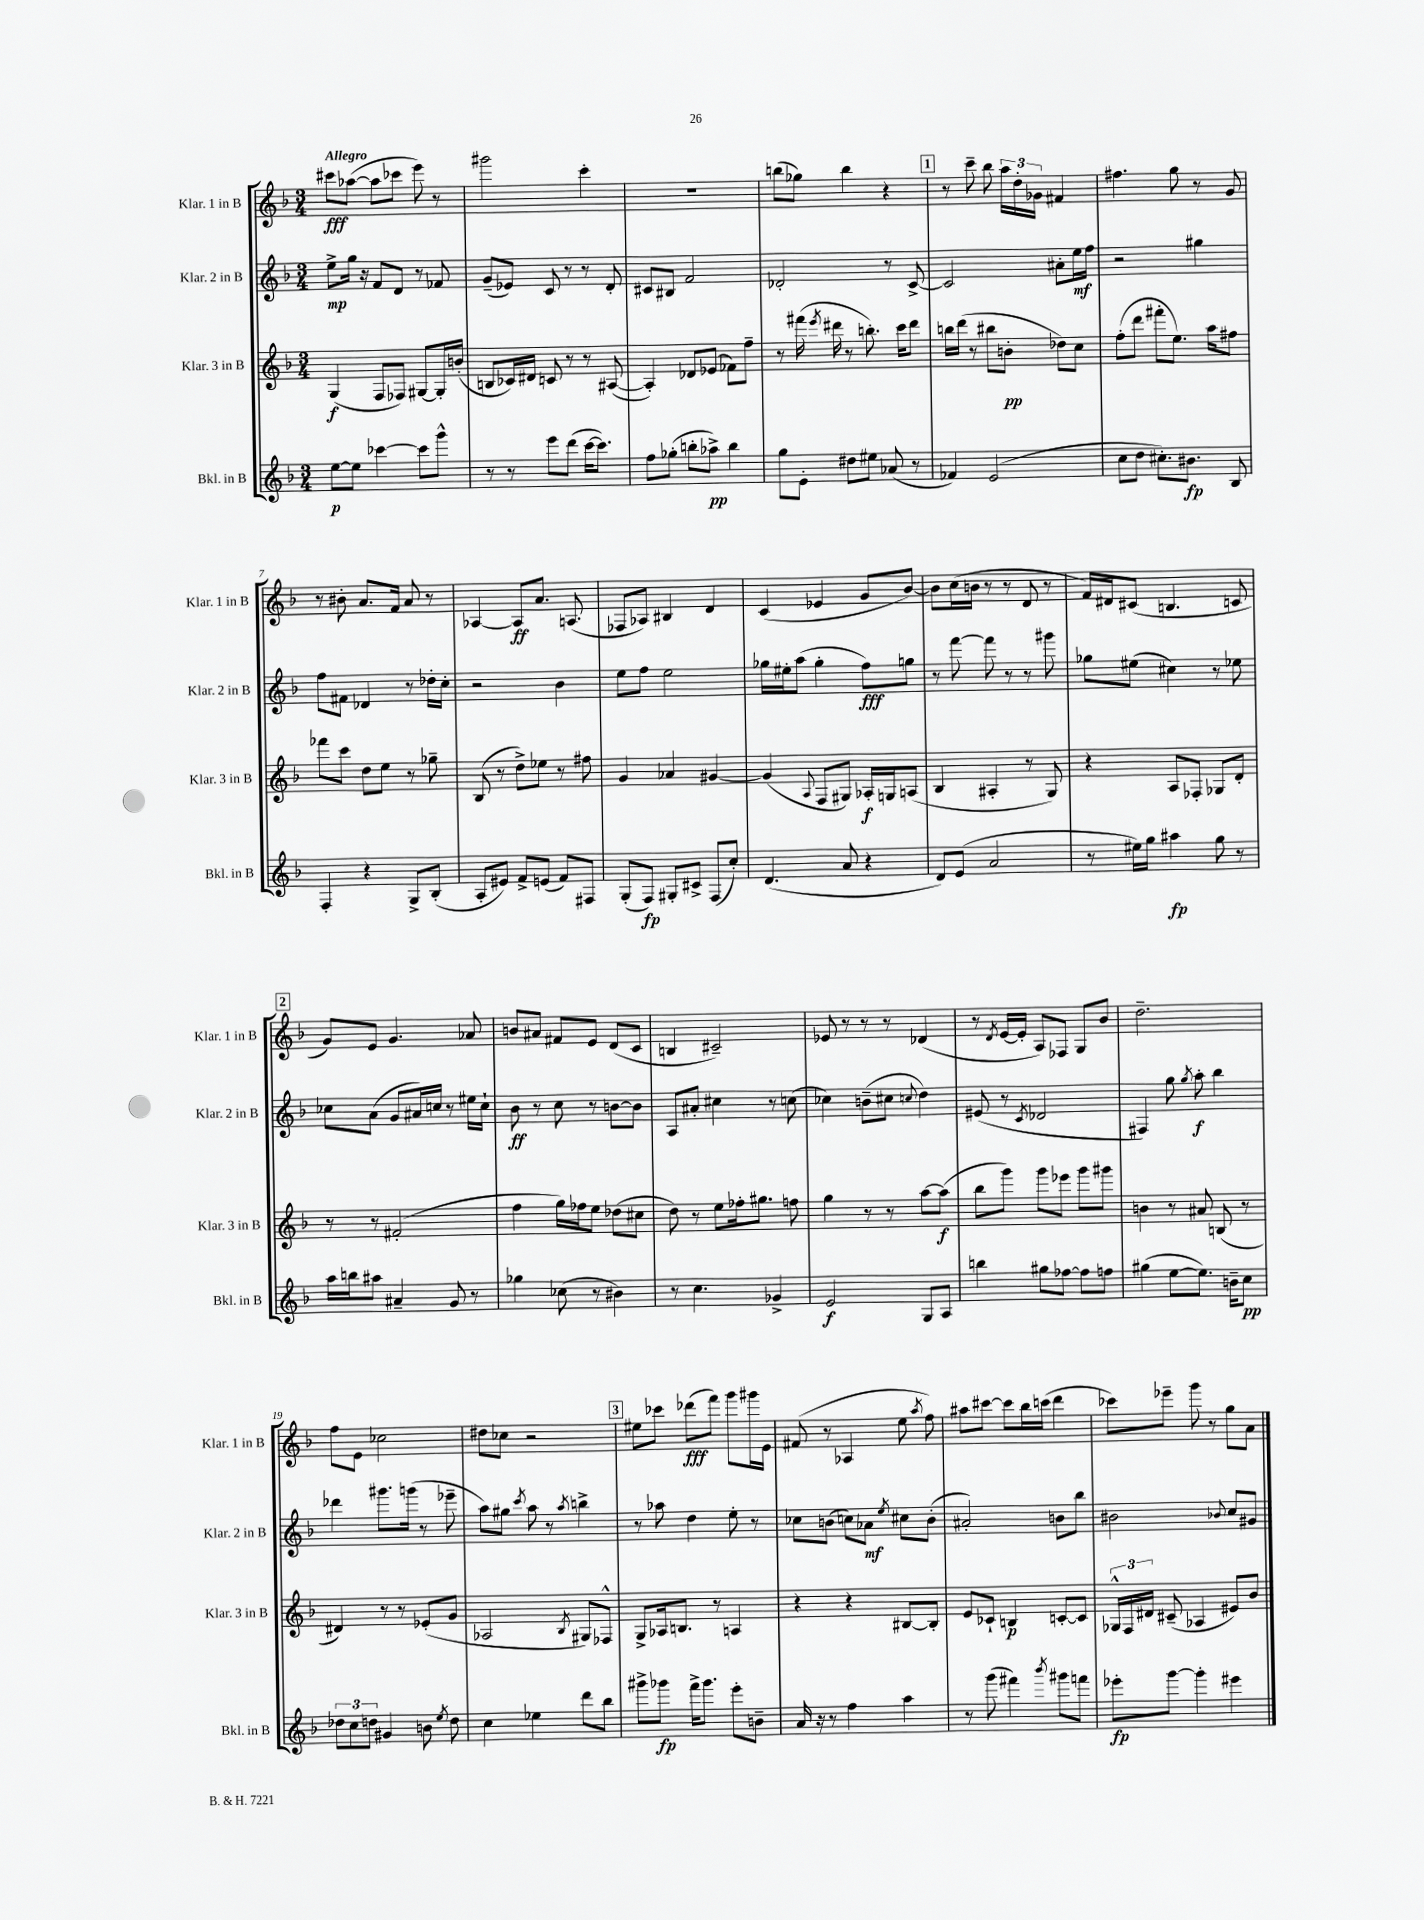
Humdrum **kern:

**kern	**kern	**kern	**kern
*staff4	*staff3	*staff2	*staff1
*clefG2	*clefG2	*clefG2	*clefG2
*k[b-]	*k[b-]	*k[b-]	*k[b-]
*M3/4	*M3/4	*M3/4	*M3/4
[8ee	(4G	8ee^	8ccc#
8ee]	.	16gg	([8aa-
.	.	16r	.
[4ccc-	8F	8f	8aa-]
.	8F-)	8d	8ccc-
8ccc-]	[8G#	8r	8eee)
8ggg^^	16G#']	8f-	8r
.	(16b'	.	.
=	=	=	=
8r	8B	(8g~	2ggg#
8r	16c-)	8e-)	.
.	16d#	.	.
8eee	8c	8c	.
(8ddd	8r	8r	.
[16ccc	8r	8r	4ccc'
8.ccc])	.	.	.
.	([8A#	8d'	.
=	=	=	=
8ff	4A#'])	8c#	2.r
(8gg-'	.	8B#	.
8bb'	8d-	2f	.
8aa-^)	(8e-	.	.
4bb	8f-)	.	.
.	8ff~	.	.
=	=	=	=
8gg	8r	2d-'	(8bb
8e'	(16fff#	.	8gg-)
.	8qeee	.	.
.	16ddd#	.	.
8dd#	8r	.	4bb
8ee#	8.bb')	.	.
(8a-	.	8r	4r
.	16ccc	.	.
8r	8ddd#	[8c^	.
=	=	=	=
4f-)	16bb	2c]	8r
.	(16ddd	.	.
.	8r	.	8ccc~
(2e	8bb#	.	8bb-
.	8b'	.	24aa
.	.	.	24dd'
.	.	.	24g-
.	8dd-)	8a#'	4f#
.	8cc	16ee	.
.	.	16ff	.
=	=	=	=
8cc	(8ff'	2r	4.ff#
8dd	8ddd	.	.
8.cc#')	8fff#'	.	.
.	8.ee)	.	8gg
8.b#	.	.	.
.	.	4gg#	8r
.	16aa	.	.
8B-	8ff#	.	8g
=	=	=	=
4F'	8fff-	8ff	8r
.	8ccc	8f#	8b#'
4r	8dd	4d-	8.a
.	8ee	.	.
.	.	.	16f
8G^	8r	8r	8a
(8B-'	8gg-~	16dd-'	8r
.	.	16cc'	.
=	=	=	=
8A'	(8B-	2r	[4A-
8e#)	8r	.	.
8f^	8dd^)	.	8A-]
(8e	8ee-	.	8.a
8f)	8r	4b-	.
.	.	.	(8.A
8F#	8ff#	.	.
=	=	=	=
(8G'	4g	8ee	8F-
8F)	.	8ff	8A-)
8G#'	4a-	2ee	4B#
8c#^	.	.	.
(8F	[4g#	.	4d
8cc')	.	.	.
=	=	=	=
(4.d	(4g#]	16gg-	(4c
.	.	16ee#'	.
.	.	(8aa	.
.	8qqA	.	.
.	8F	4gg-'	4e-
8a	8G#)	.	.
4r	16A-'	8ff)	8g
.	16G	.	.
.	(8A	8gg	[8b-)
=	=	=	=
8d)	4B-	8r	8b-]
(8e	.	[8fff	(16cc
.	.	.	16b
2a	4A#'	8fff]	8r
.	.	8r	8r
.	8r	8r	8d
.	8G)	8ggg#	8r
=	=	=	=
8r	4r	8gg-	16f)
.	.	.	16d#
16ee#)	.	(8ee#	(8c#
16gg	.	.	.
4aa#	8A	4cc#)	4.B
.	8F-'	.	.
8gg	8G-	8r	.
8r	8d'	8ee-	8c
=	=	=	=
16aa	8r	8cc-	8g)
16bb	.	.	.
8aa#	8r	(8a	8e
4a#~	(2f#'	8g	4.g
.	.	16a#)	.
.	.	16cc	.
8g	.	8r	.
8r	.	16ee#	8a-
.	.	16cc`	.
=	=	=	=
4gg-	4ff	8b-	8b
.	.	8r	8a#
(8cc-	16gg)	8cc	8f#
.	16ff-	.	.
8r	8ee	8r	8e
4b#)	(8dd-	[8b	(8d
.	8cc#	8b]	8c
=	=	=	=
8r	8dd)	8A	4B
4.cc	8r	8a#'	.
.	8ee	4cc#	2c#~)
.	16ff-'	.	.
.	8.gg#	.	.
4g-^	.	8r	.
.	8ff	(8cc	.
=	=	=	=
2e	4gg	4cc-)	8e-
.	.	.	8r
.	8r	(8b~	8r
.	8r	8cc#	8r
.	.	8qqcc	.
8G	[8aa	4dd)	(4d-
8A	(8aa]	.	.
=	=	=	=
4bb	8bb-	(8e#	8r
.	.	.	8qd
.	8ggg)	8r	[16e
.	.	.	16e']
.	.	8qc	.
8gg#	8ggg	2d-	8A)
[8ff-	8eee-	.	8F-
8ff-]	8ggg	.	8G
8ff	8ggg#	.	8b-
=	=	=	=
(4gg#	4b	4F#)	2.dd~
[8ee	8r	8gg	.
.	.	8qgg	.
8.ee])	8a#	8aa'	.
.	(8B	4bb-	.
16b~	.	.	.
8cc	8r	.	.
=	=	=	=
12dd-	4d#)	4ddd-	8ff
12cc	.	.	.
.	.	.	8e
12dd	.	.	.
4g#	8r	8.ggg#	2cc-
.	8r	.	.
.	.	(16ggg	.
8b	(8e-'	8r	.
8qee	.	.	.
8dd	8g	8eee-~	.
=	=	=	=
4cc	2A-	8aa)	8dd#
.	.	8gg#	8cc-
.	.	8qccc	.
4ee-	.	8aa	2r
.	.	8r	.
.	8qB-	8qaa	.
8ddd	8G#)	4bb^	.
8bb-	8F-^^	.	.
=	=	=	=
8ggg#^	8G^	8r	8ee#
8ggg-	16A-	8aa-	8ccc-
.	8.B	.	.
16fff^	.	4dd	(8ddd-
8.ggg-	.	.	.
.	8r	.	8fff)
8eee'	4A	8ee'	8ggg
8b~	.	8r	16ggg#
.	.	.	16e
=	=	=	=
16a	4r	8cc-	(8f#
16r	.	.	.
8r	.	(8b	8r
4ff	4r	8cc)	4A-
.	.	8a-	.
.	.	8qee	.
4aa	[8B#	8cc#	8ee
.	.	.	8qaa
.	8B#']	(8b'	8ff)
=	=	=	=
8r	8e	2a#')	8aa#
(8ggg	8c-`	.	[8ccc#
4fff#)	4B	.	8ccc#]
.	.	.	16bb-
.	.	.	(16ccc
8qbbb-	.	.	.
8ggg#	[8c'	8b	4ddd
8fff	8c]	8bb-	.
=	=	=	=
8eee-'	24G-^^	2b#	8ccc-)
.	24F	.	.
.	24d#	.	.
[8ggg	(8c#~	.	8eee-~
4ggg']	4A-	.	8ggg
.	.	.	8r
.	.	8qqb-	.
4eee#	8e#)	8cc	8gg
.	8b-	8g#	8a
==	==	==	==
*-	*-	*-	*-
